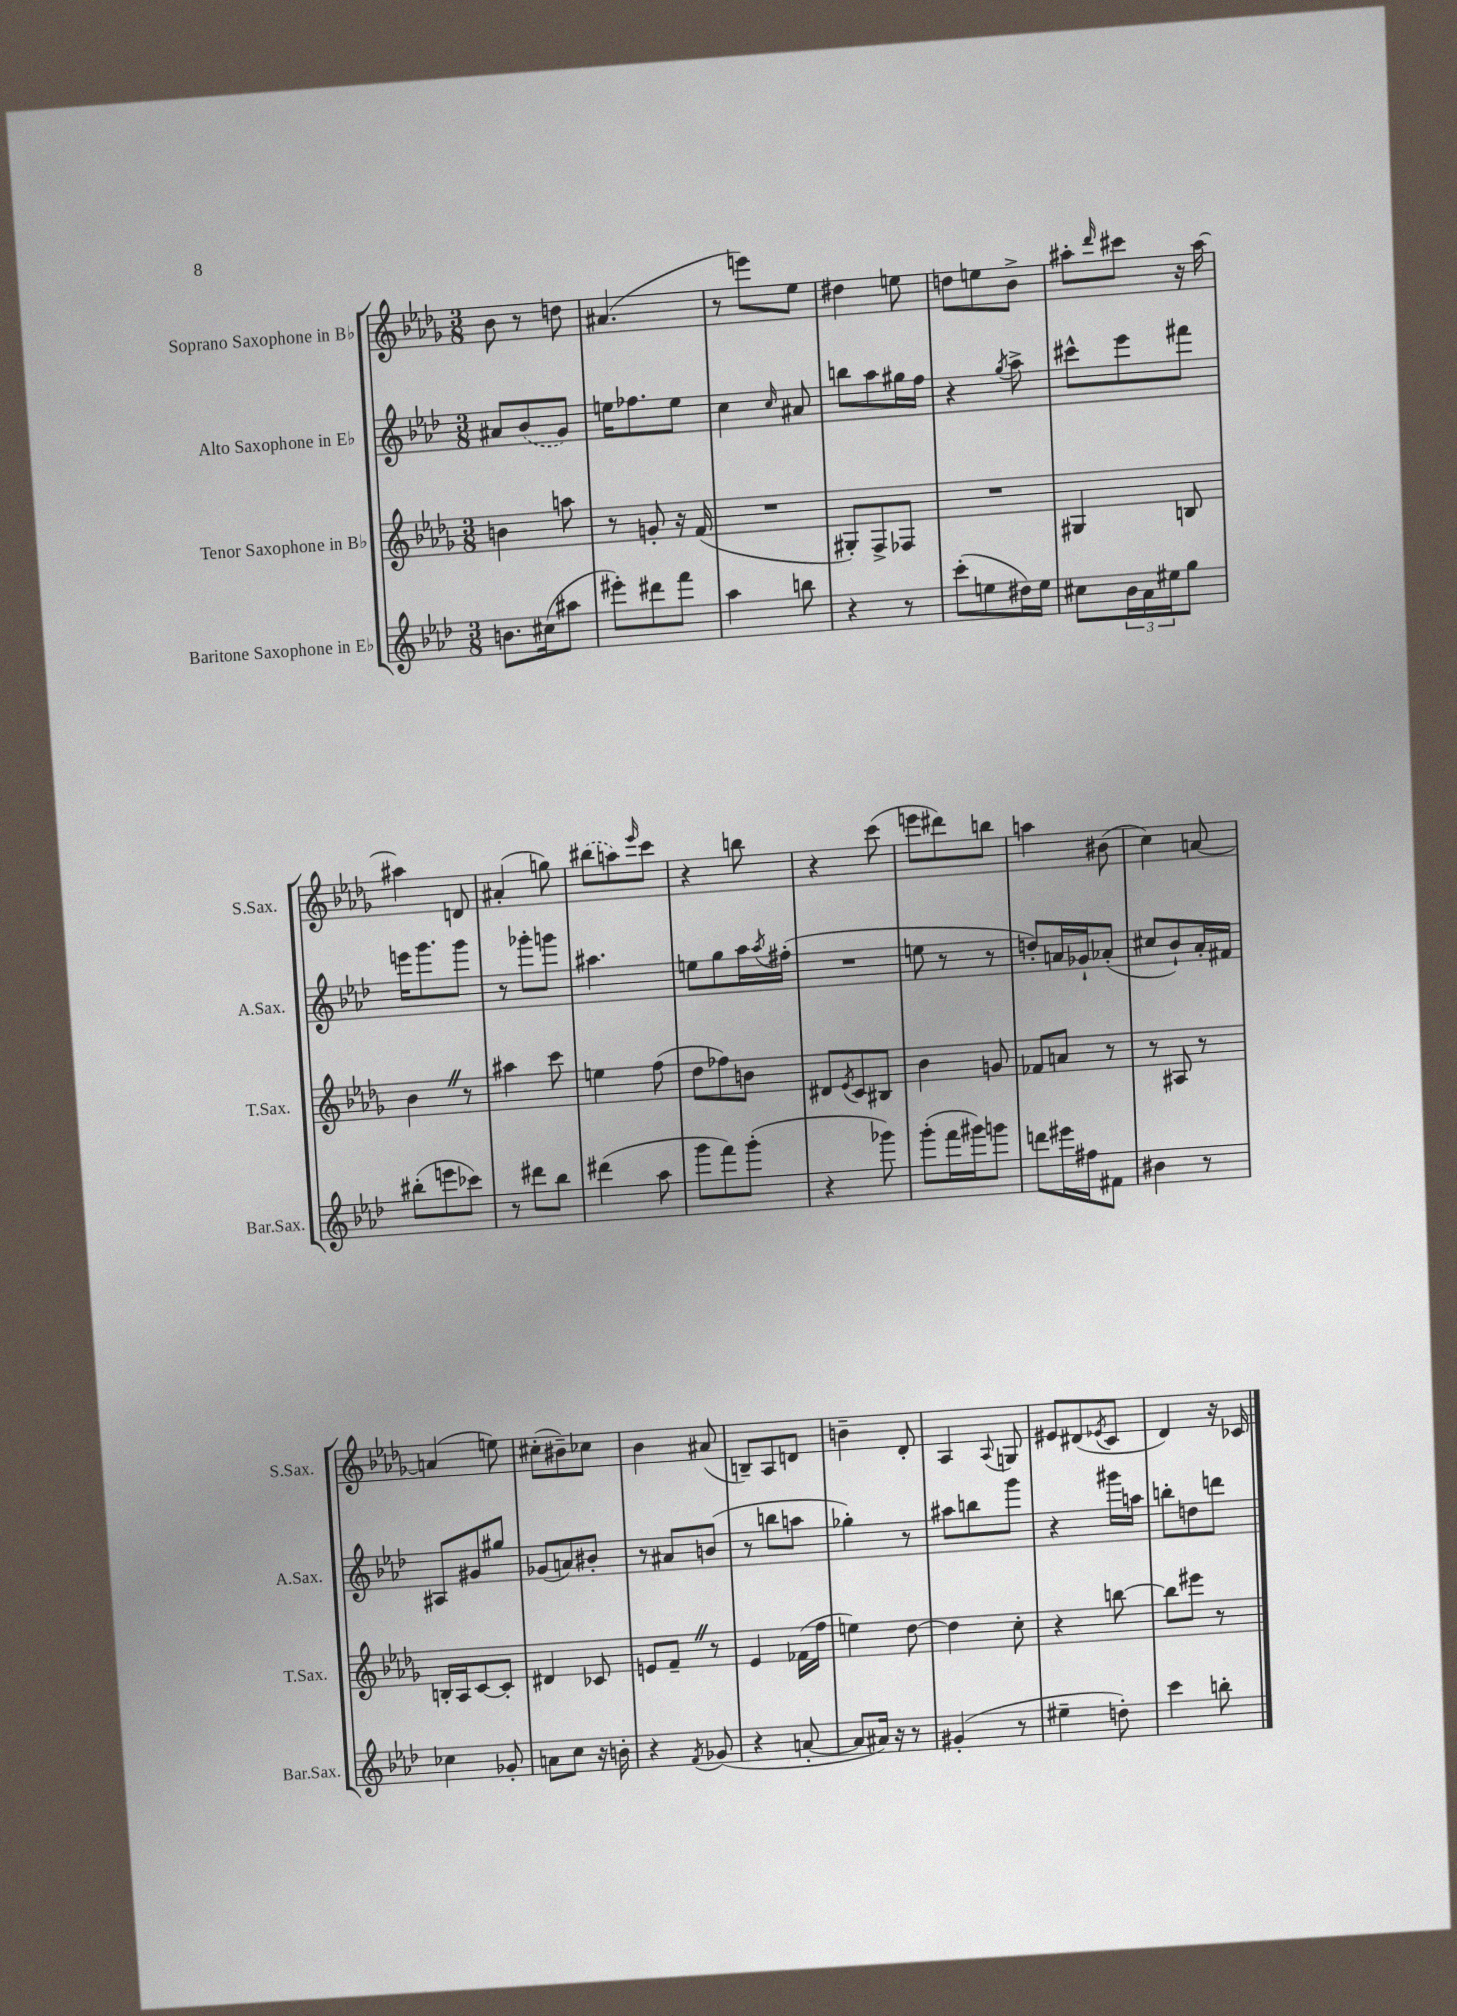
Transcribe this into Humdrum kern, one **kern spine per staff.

**kern	**kern	**kern	**kern
*staff4	*staff3	*staff2	*staff1
*clefG2	*clefG2	*clefG2	*clefG2
*k[b-e-a-d-]	*k[b-e-a-d-g-]	*k[b-e-a-d-]	*k[b-e-a-d-g-]
*M3/8	*M3/8	*M3/8	*M3/8
8.b	4b	8a#	8b-
.	.	(8b-	8r
(16cc#	.	.	.
8aa#	8aa	8g)	8dd
=	=	=	=
8eee#')	8r	16ee	(4.a#
.	.	8.ff-	.
8ddd#	8g'	.	.
8fff	16r	8ee	.
.	(16f	.	.
=	=	=	=
4aa-	4.r	4cc	8r
.	.	.	8eee)
.	.	16qqcc	.
8bb	.	8a#	8ee-
=	=	=	=
4r	8G#')	8bb	4dd#
.	8F^	8aa-	.
8r	8F-	16gg#	8ee
.	.	16ff	.
=	=	=	=
(8ccc'	4.r	4r	8dd
8ee	.	.	8ee
.	.	8qgg	.
16dd#)	.	8aa-^	8b-^
16ee	.	.	.
=	=	=	=
8cc#	4G#	8ccc#^^	8aa#'
.	.	.	16qqddd-
24b-	.	8eee-	8ccc#
24a-	.	.	.
24ee#	.	.	.
8gg	8B	8fff#	16r
.	.	.	[16aa#
=	=	=	=
(8bb#'	4b-	16eee	4aa#]
.	.	8.ggg	.
8eee	.	.	.
8ccc-)	8r	8ggg	8d
=	=	=	=
8r	4aa#	8r	(4a#'
8ddd#	.	8ggg-'	.
8bb-	8ccc	8ggg	8gg)
=	=	=	=
(4ddd#	4ee	4.aa#	(8bb#
.	.	.	8aa)
.	.	.	16qqeee-
8aa-	(8ff	.	8ccc
=	=	=	=
8ggg	8dd-	8ee	4r
8fff)	8ff-)	8gg	.
(8ggg'	8b	16aa-	8bb
.	.	8qaa-	.
.	.	(16ff#'	.
=	=	=	=
4r	8d#	4.r	4r
.	8qe-	.	.
.	8c	.	.
8ggg-)	8B#	.	(8ccc
=	=	=	=
(8ggg'	4b-	8ee	8eee
16fff	.	8r	8ddd#)
16ggg#)	.	.	.
8ggg	8g	8r	8bb
=	=	=	=
8ddd	8f-	8dd')	4aa
16eee#	8a	16a	.
16ff#	.	16g-`	.
8f#	8r	(8a-'	(8b#
=	=	=	=
4b#	8r	8cc#	4cc)
.	8A#	8b-`)	.
8r	8r	16a-'	[8a
.	.	16f#	.
=	=	=	=
4cc-	16B'	8A#	(4a]
.	16A-	.	.
.	[8c	8g#	.
8g-'	8c']	8gg#	8ee)
=	=	=	=
8a	4d#	(8g-	(8cc#'
8cc	.	8a)	8b#~)
16r	8c-	8b#'	8cc-
16b'	.	.	.
=	=	=	=
4r	8e	8r	4b-
.	8f~	8a#	.
8qf	.	.	.
(8g-	8r	(8b	(8a#
=	=	=	=
4r	4e-	8r	8B~)
.	.	8bb	8A-
[8a'	(16f-	8aa	8d
.	16ff	.	.
=	=	=	=
8a]	4ee)	4gg-')	4b~
16a#)	.	.	.
16r	.	.	.
8r	[8dd-	8r	8d-'
=	=	=	=
(4g#'	4dd-]	8aa#	4A-
.	.	8bb	.
.	.	.	8qqA-
8r	8cc'	8ggg	8G
=	=	=	=
4ee#~	4r	4r	8e#
.	.	.	(8d#
.	.	.	8qe-
8dd')	[8bb	16ggg#	8c
.	.	16aa	.
=	=	=	=
4ccc	8bb]	8bb'	4d-)
.	8eee#	8dd	.
8bb'	8r	8ddd	16r
.	.	.	16c-
==	==	==	==
*-	*-	*-	*-
